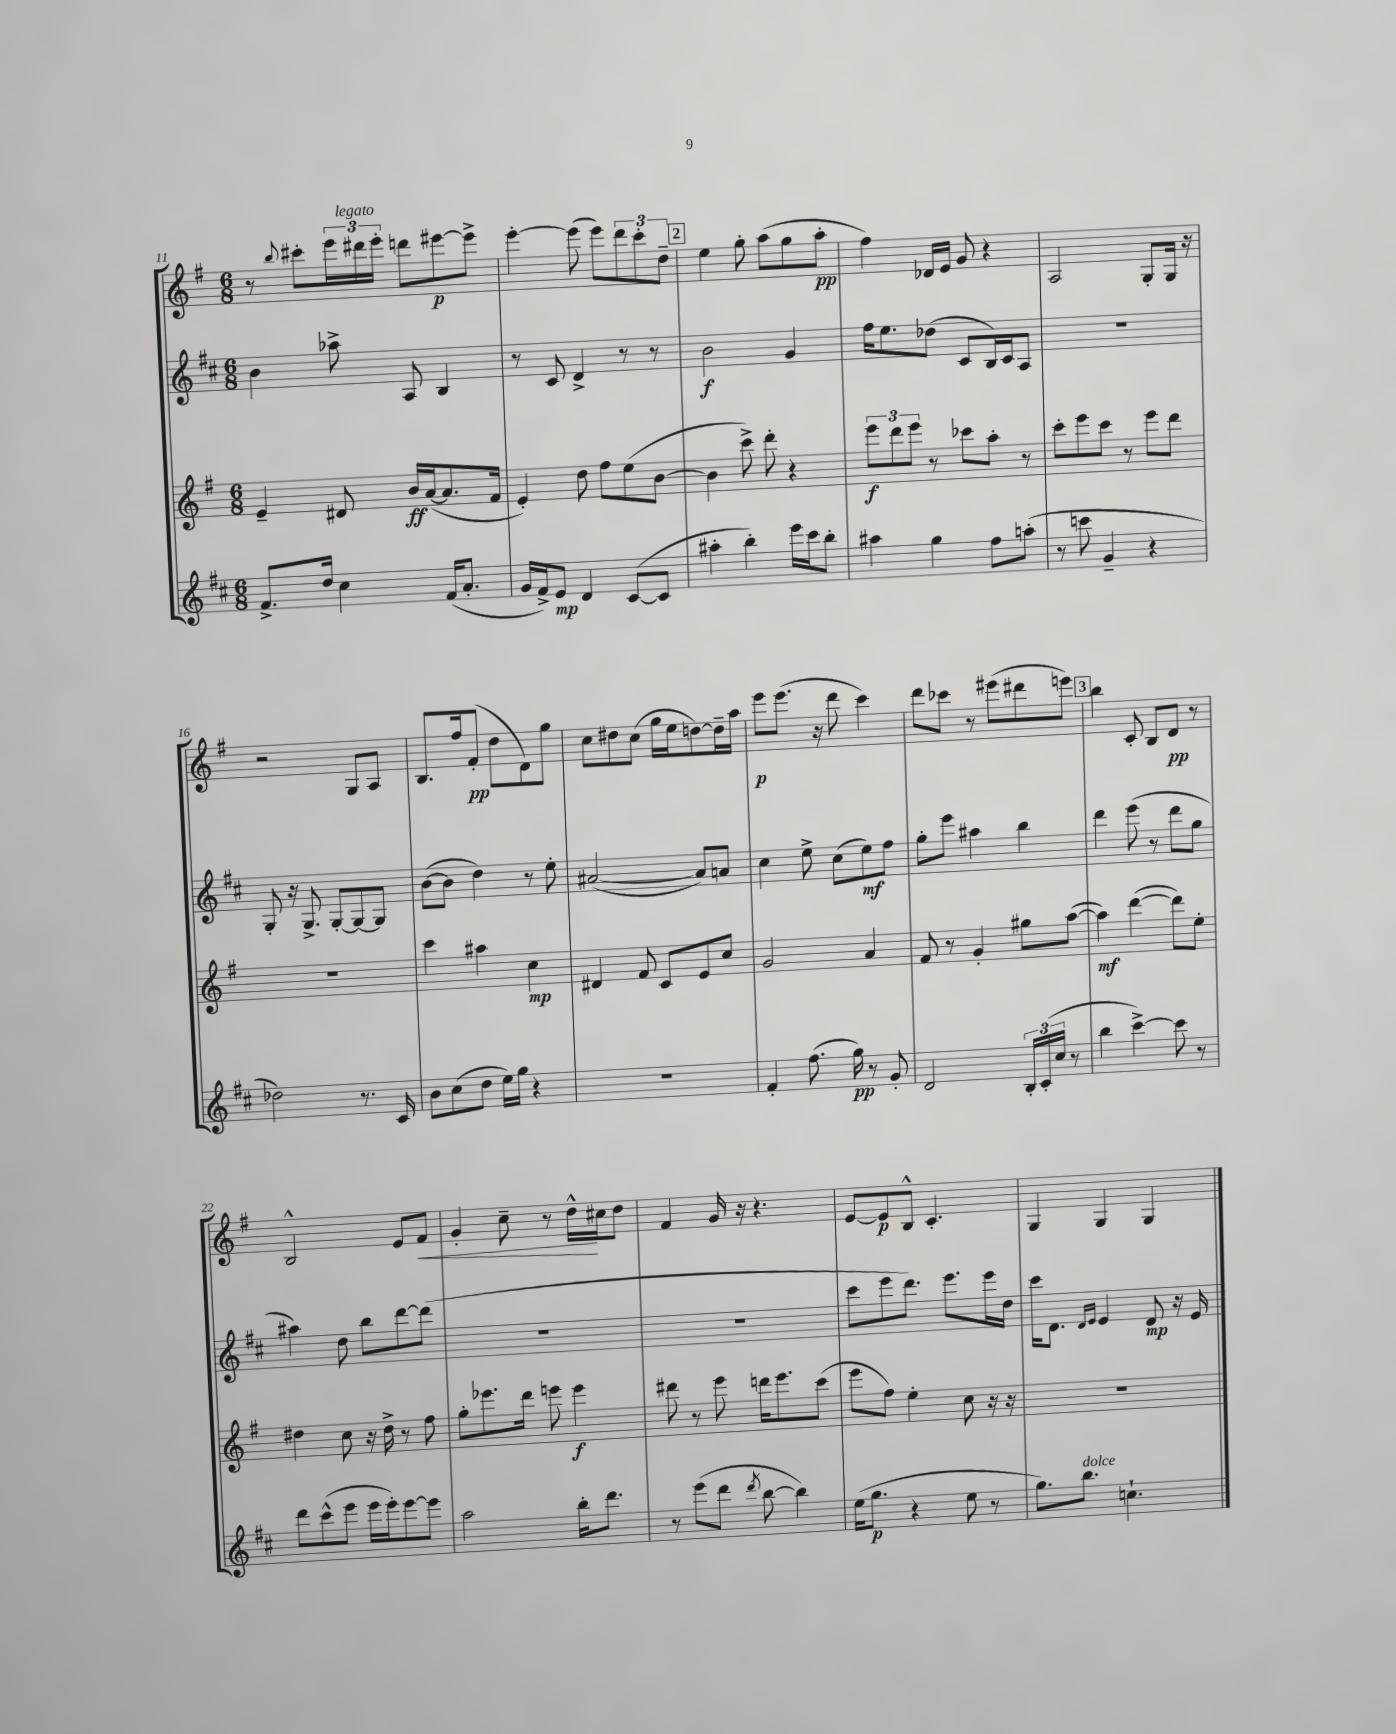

**kern	**kern	**kern	**kern
*staff4	*staff3	*staff2	*staff1
*clefG2	*clefG2	*clefG2	*clefG2
*k[f#c#]	*k[f#]	*k[f#c#]	*k[f#]
*M6/8	*M6/8	*M6/8	*M6/8
8.f#^	4e~	4b	8r
.	.	.	8qqbb
.	.	.	8ccc#'
16dd	.	.	.
4cc#	8d#	8aa-^	24eee
.	.	.	24ddd#
.	.	.	24eee'
.	16b	8A	8ddd
.	([16a	.	.
(16f#	8.a]	4B	[8eee#
8.a'	.	.	.
.	.	.	8eee#^]
.	16f#	.	.
=	=	=	=
16g	4e')	8r	[4eee'
16f#^)	.	.	.
8e	.	8c#	.
4d	8dd	4d^	(8eee]
.	8ff#	.	8eee)
([8c#	(8ee	8r	12ddd
.	.	.	12ccc'
8c#]	[8b	8r	.
.	.	.	12dd~
=	=	=	=
4aa#'	4b]	2b	4ee
4bb')	8ccc^)	.	8gg'
.	8ddd'	.	(8aa
16eee	4r	4g	8gg
16ccc#	.	.	.
8bb'	.	.	8aa'
=	=	=	=
4aa#	12eee	16ff#	4ff#)
.	.	8.ee	.
.	12ddd	.	.
.	12eee	.	.
4gg	8r	(8dd-	16d-
.	.	.	16e
.	8ccc-	8c#	8g
8ff#	8aa'	16B)	4r
.	.	16c#	.
(8aa'	8r	8A	.
=	=	=	=
8r	8ccc'	2.r	2A
8ccc	8eee	.	.
4g~	8ccc	.	.
.	8r	.	.
4r	8eee	.	8G'
.	8ddd	.	16G
.	.	.	16r
=	=	=	=
2dd-)	2.r	8G'	2r
.	.	16r	.
.	.	8.G^	.
.	.	[8G'	.
8.r	.	8G_	8G
.	.	8G]	8A
16c#	.	.	.
=	=	=	=
8b	4ccc	([8b	8.B
(8cc#	.	8b]	.
.	.	.	16ff#
8dd	4aa#	4dd)	(8f#'
16ee)	.	.	8dd
16gg	.	.	.
4r	4cc	8r	8d)
.	.	8ee'	8gg
=	=	=	=
2.r	4d#	([2a#	8cc
.	.	.	8dd#
.	8f#	.	(8cc
.	8c	.	16gg
.	.	.	16ee
.	8e	8a#])	[8dd)
.	8cc	8a	16dd~]
.	.	.	16aa
=	=	=	=
4f#'	2g	4cc#	8eee
.	.	.	(8.eee
(8.ff#	.	8ee^	.
.	.	.	16r
.	.	(8cc#	8ddd
16gg)	.	.	.
8r	4a	8ee)	4ccc)
8g'	.	8ff#	.
=	=	=	=
2d	8f#	8gg'	8ddd
.	8r	8eee	8ccc-
.	4g'	4aa#	8r
.	.	.	(8eee#
24B'	8gg#	4bb	8ddd#
(24c#'	.	.	.
24cc#	.	.	.
8r	([8aa	.	8eee)
=	=	=	=
4bb	4aa])	4ddd	4bb
[4ccc#^)	([4ddd	(8eee	8c'
.	.	8r	8B
8ccc#]	8ddd])	8ddd	8d
8r	8ee'	8gg	8r
=	=	=	=
8ddd	4dd#	4aa#)	2B^^
(8ccc#^^	.	.	.
8eee	8cc	8dd	.
16eee	16r	8bb	.
16eee')	16dd#^	.	.
[8eee	8r	[8ddd	8e
8eee]	8ff#	(8ddd]	8f#
=	=	=	=
2aa	8gg'	2.r	4g'
.	8.eee-	.	.
.	.	.	8cc~
.	16ddd	.	.
.	8eee	.	8r
16bb'	4eee	.	16dd^^
8.ddd	.	.	16cc#
.	.	.	8dd
=	=	=	=
8r	8ddd#	2.r	4f#
(8eee	8r	.	.
8ddd	8eee	.	16g
.	.	.	16r
8qddd	.	.	.
[8bb	16ddd	.	4.r
.	8.eee	.	.
4bb])	.	.	.
.	(8ccc	.	.
=	=	=	=
(16ee	8eee	8ccc#	[8e
8.gg	.	.	.
.	8ff#)	8eee	8e]
4r	4ee'	8.ddd)	8B^^
.	.	.	4.c'
.	.	8.eee	.
8ee	8cc	.	.
8r	16r	16eee	.
.	16r	16dd	.
=	=	=	=
8.gg)	2.r	16ccc#	4G
.	.	8.d	.
8.bb	.	.	.
.	.	16qqd	.
.	.	16qqe	.
.	.	4e	4G
4.cc`	.	.	.
.	.	8d	4G
.	.	16r	.
.	.	16e	.
==	==	==	==
*-	*-	*-	*-
